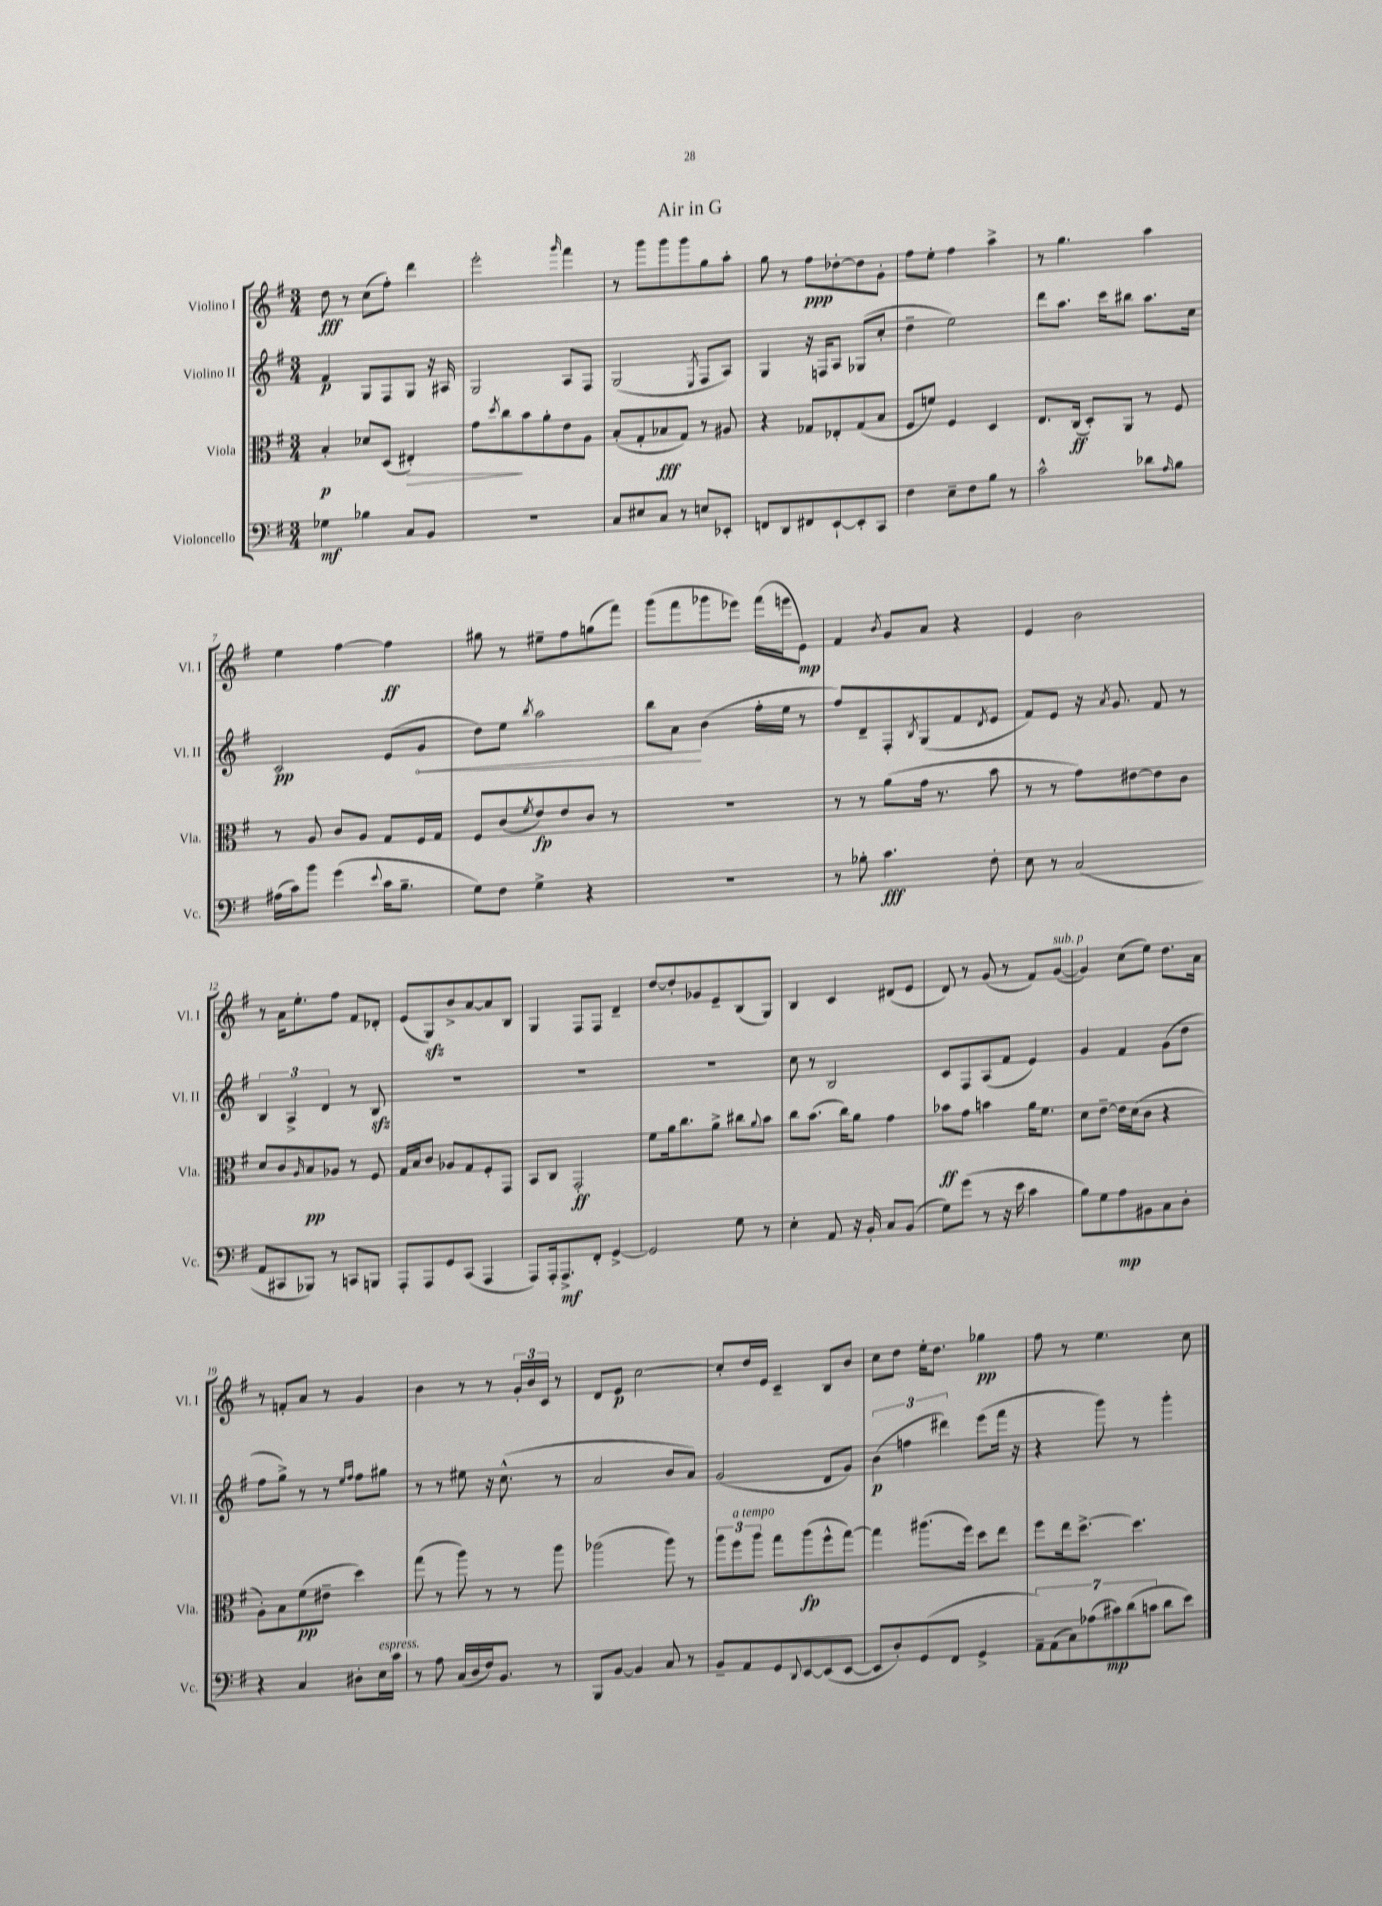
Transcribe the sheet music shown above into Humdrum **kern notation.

**kern	**kern	**kern	**kern
*staff4	*staff3	*staff2	*staff1
*clefF4	*clefC3	*clefG2	*clefG2
*k[f#]	*k[f#]	*k[f#]	*k[f#]
*M3/4	*M3/4	*M3/4	*M3/4
4G-	4B'	4f#	8dd
.	.	.	8r
4B-	8d-	8G	(8cc
.	(8D	8F#	8ff#')
8C	4E#')	8G	4ddd
8BB	.	16r	.
.	.	16A#	.
=	=	=	=
2.r	8g	2G	2eee'
.	8qdd	.	.
.	8cc	.	.
.	8b	.	.
.	8a'	.	.
.	.	.	16qqggg
.	8e	8A	4fff#
.	8A	8F#	.
=	=	=	=
8C	(8B'	(2G	8r
8E#	8G'	.	8ggg
8C	8B-	.	8ggg
8r	8G)	.	8ggg
.	.	8qE	.
8E	8r	8F#	8gg
8EE-'	8A#	8A)	8aa'
=	=	=	=
8FF	4r	4G	8gg
8DD	.	.	8r
8FF#	8G-	16r	8ff#
.	.	16F	.
[8EE`	8E-'	8A	[8dd-'
8EE']	(8G-	(8G-	8dd-]
8CC	8B	8cc'	8g'
=	=	=	=
4F#	8F#	4dd~	8ff#
.	8f)	.	8ee'
8E~	4F#	2ee)	4ff#
8F#	.	.	.
8B	4D	.	4aa^
8r	.	.	.
=	=	=	=
2c^^	8.E	8ddd	8r
.	.	8.aa	4.gg
.	(16C	.	.
.	8D')	.	.
.	.	16ccc	.
.	8AA	8bb#	.
8d-	8r	8.aa	4aa
16qqA	.	.	.
8B	8F#	.	.
.	.	16cc	.
=	=	=	=
(16A#	8r	2c	4ee
16c)	.	.	.
8b	8A	.	.
(4g	8c	.	[4ff#
.	8A	.	.
8qqe	.	.	.
16c	8G	(8e	4ff#]
8.B~	.	.	.
.	16F#	8g	.
.	16G	.	.
=	=	=	=
8G)	8F#	8dd)	8gg#
8F#	(8c	8ee	8r
.	8qf#	8qbb	.
4G^	8e)	2aa	8ee#~
.	8e	.	8ff#
4r	8c	.	(8gg
.	8r	.	8fff#)
=	=	=	=
2.r	2.r	8bb	(8ggg
.	.	8a	8fff#
.	.	(4b	8ggg-
.	.	.	8eee-)
.	.	16ff#'	(16fff#
.	.	16ee	16eee
.	.	8r	8e)
=	=	=	=
8r	8r	8ff#)	4f#
8B-'	8r	8d~	.
.	.	.	8qb
4.c	(8a	8F#'	8g
.	.	8qB	.
.	16g	(8G	8a
.	8.r	.	.
.	.	8f#	4r
.	.	8qd	.
8F#'	8b	8e	.
=	=	=	=
8E	8r	8f#)	4e
8r	8r	8e	.
(2C	8g)	16r	2b
.	.	8qa	.
.	.	8.g	.
.	[8e#	.	.
.	8e#]	8f#	.
.	8c	8r	.
=	=	=	=
8AA	8d	6B	8r
8CC#	8c	.	16a
.	.	6A^	.
.	.	.	8.ee'
.	16qqA	.	.
8BBB-)	8B	.	.
.	.	6d	.
8r	8A-	.	8ff#
8CC	8r	8r	8f#
8BBB	8F#	8B	8d-'
=	=	=	=
8AAA'	16G	2.r	(8e
.	16B	.	.
8AAA	8c	.	8G)
8GG	8A-	.	8b^
(8CC	8G	.	[8a
4AAA	8F#'	.	8a]
.	8GG	.	8B
=	=	=	=
8AAA)	8BB	2.r	4G
16AAA'	8C	.	.
8.AAA^	.	.	.
.	2GG'	.	8F#
8FF#'	.	.	8F#
[4GG^	.	.	4d~
=	=	=	=
2GG]	8f#	2.r	[8dd
.	16a	.	8dd']
.	8.cc	.	.
.	.	.	8g-
.	8a^	.	8e~
8G	8cc#	.	(8B
.	8qqa	.	.
8r	8b	.	8G)
=	=	=	=
4E'	8cc	8cc	4B
.	(8.b	8r	.
8AA	.	2B	4c
.	16cc)	.	.
16r	8a	.	.
16BB'	.	.	.
8C	4g	.	(8d#
(8BB	.	.	8e
=	=	=	=
8G)	8b-	8c	8d)
(8g	8g	8F#	8r
8r	4b	(8A	(8g
16r	.	8f#	8r
16e	.	.	.
4c	16a	4e)	8f#)
.	8.f#	.	.
.	.	.	([8g
=	=	=	=
8B)	8d	4g	4g])
8G	[8e~	.	.
8A	16e]	4f#	(8cc
.	(16d	.	.
8BB#	8c	.	8ee)
8C	4r	(8g	8.dd
8D'	.	8dd	.
.	.	.	16a
=	=	=	=
4r	8A')	8ff#	8r
.	8B	8gg^)	8f'
4C	(8f#	8r	8a
.	8e#~	8r	8r
.	.	16qqee	.
.	.	16qqff#	.
8D#'	4dd)	8ff#	4g
16E	.	8gg#	.
16c	.	.	.
=	=	=	=
8r	(8gg	8r	4b
8A	8r	8r	.
(16C	8aa)	8ee#	8r
16D	.	.	.
16F#)	8r	16r	8r
8.BB	.	(8.cc^^	.
.	8r	.	24g'
.	.	.	24b
.	.	.	24c
8r	8aa	8r	8r
=	=	=	=
8BBB	(2aa-	2a	8d
[8BB	.	.	8e
4BB]	.	.	[2cc
8C	8aa-)	8b	.
8r	8r	8a)	.
=	=	=	=
8BB~	12aa	(2g	8cc']
.	12ff#	.	.
8AA	.	.	16dd
.	12aa	.	.
.	.	.	16e
8GG	8gg	.	4c~
8qqDD	.	.	.
[8EE	(8aa	.	.
(8EE]	8ff#^^	8d	8B
[8EE	[8gg)	8g)	8b
=	=	=	=
8EE]	4gg]	(6b	8cc
8D')	.	.	8dd
.	.	6ff	.
(8GG	(8.aa#	.	16ee'
.	.	.	8.dd
.	.	6ddd#)	.
8FF#	.	.	.
.	16ff#)	.	.
4GG^	8dd	(8eee	4gg-
.	8ee	16fff#	.
.	.	16r	.
=	=	=	=
14AA~)	8ff#	4r	8ff#
(14AA	.	.	.
.	16ee	.	8r
14C)	.	.	.
.	[8.dd^	.	.
(14A-	.	.	.
.	.	8ggg)	4.ee
14c#)	.	.	.
(14d	.	.	.
.	4.dd]	8r	.
14c	.	.	.
8d	.	4ggg'	.
8e)	.	.	8cc
==	==	==	==
*-	*-	*-	*-
